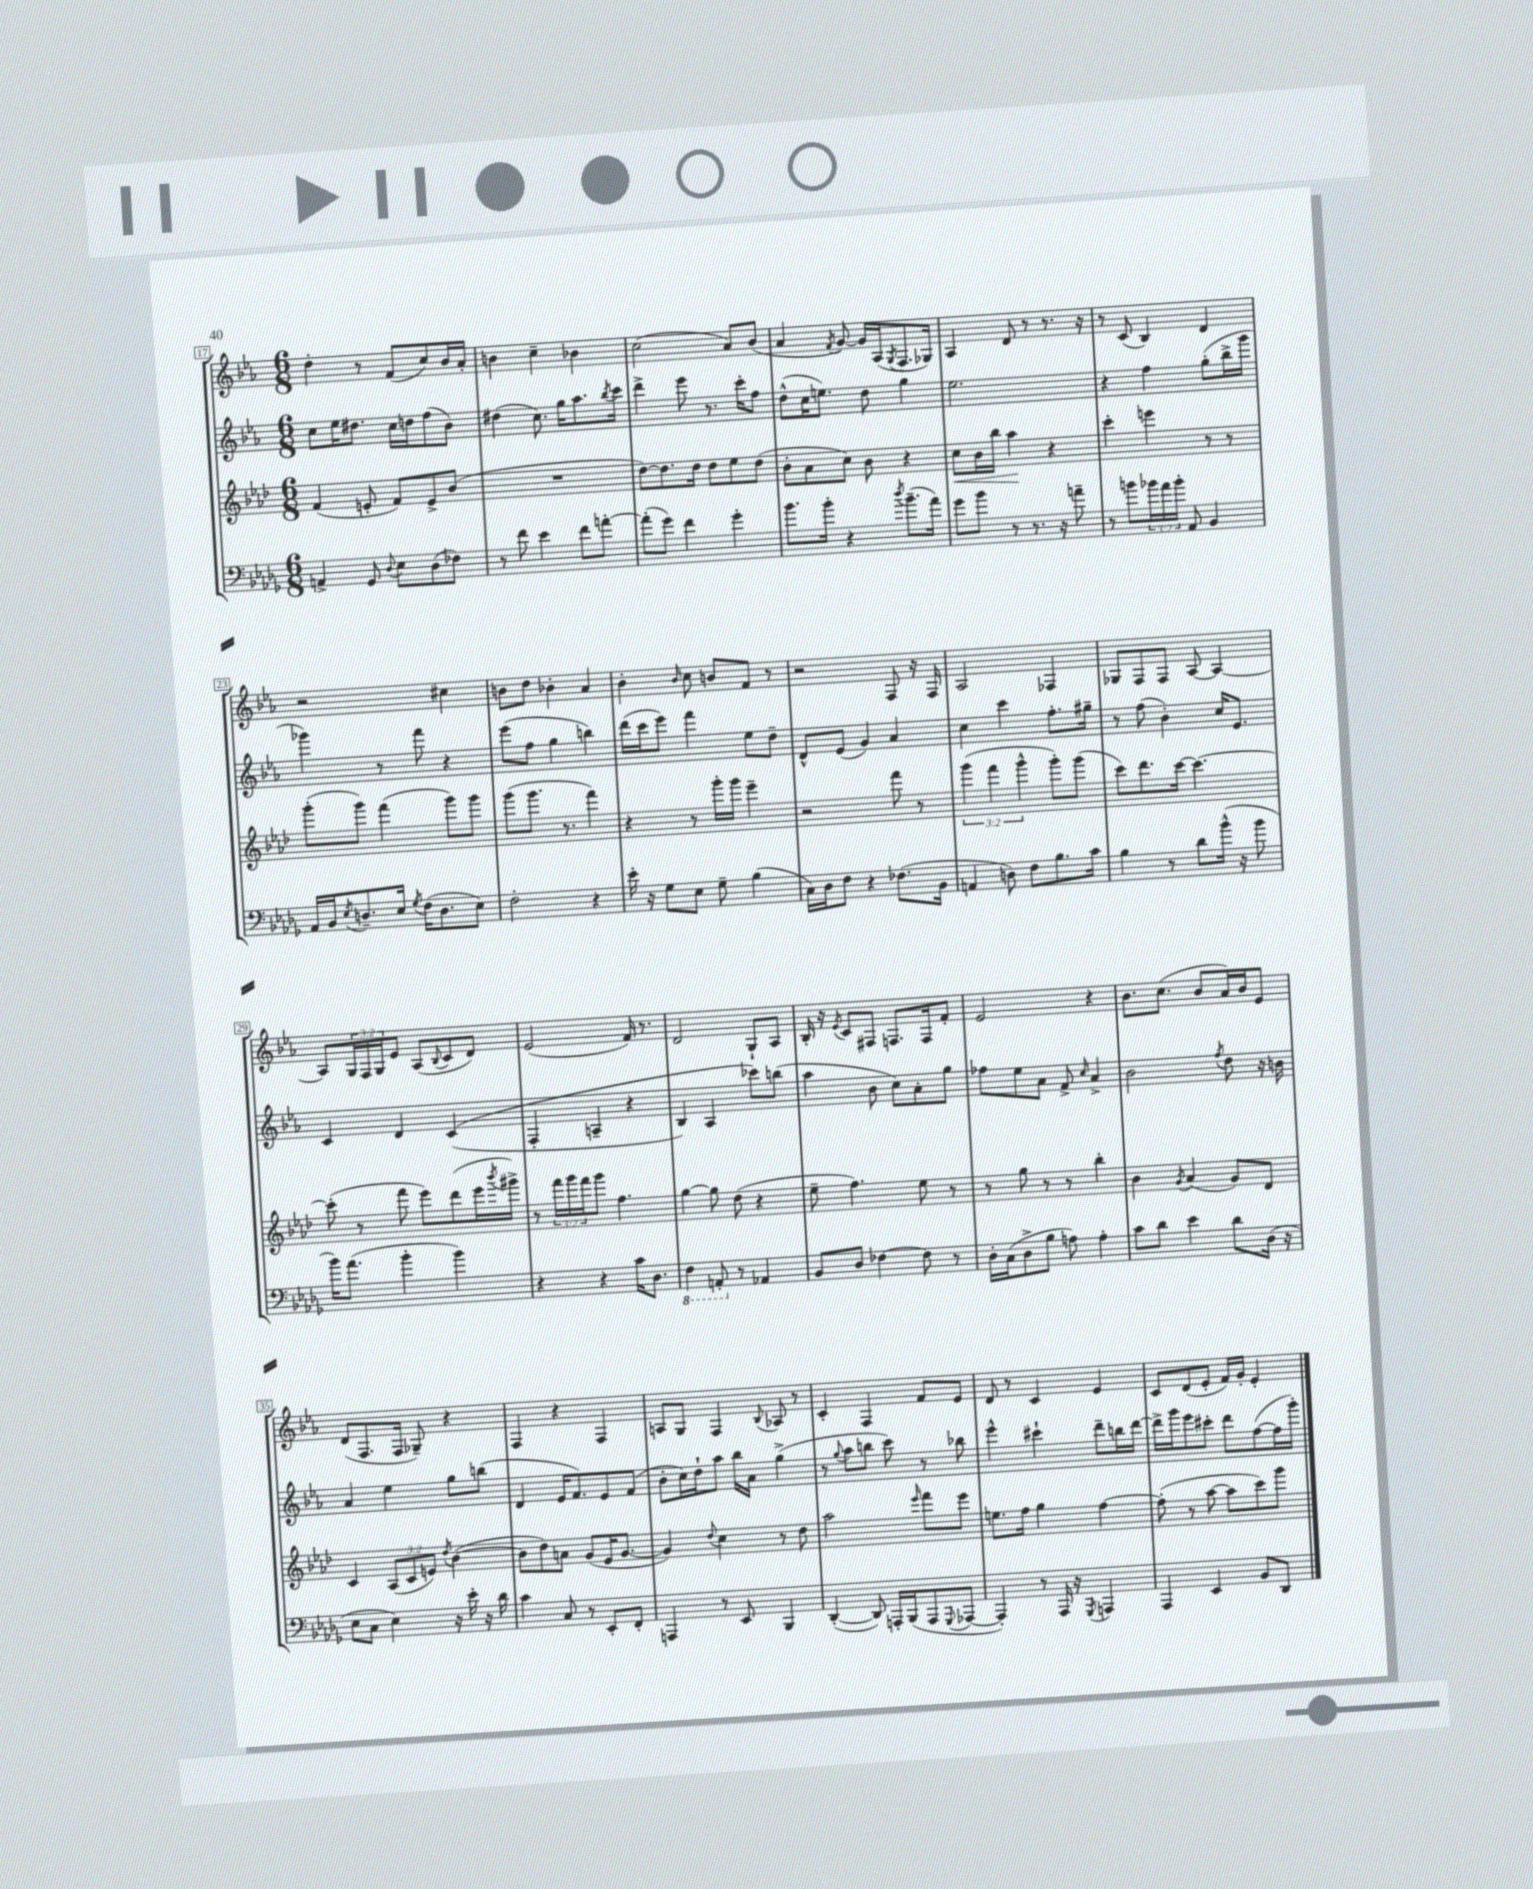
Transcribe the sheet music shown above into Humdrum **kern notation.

**kern	**kern	**kern	**kern
*staff4	*staff3	*staff2	*staff1
*clefF4	*clefG2	*clefG2	*clefG2
*k[b-e-a-d-g-]	*k[b-e-a-d-]	*k[b-e-a-]	*k[b-e-a-]
*M6/8	*M6/8	*M6/8	*M6/8
4AA^/	(4f/	8cc\L	4dd'\
.	.	16ee-\K	.
.	.	8.dd#\J	.
8GG-/	8e'/	.	8r
8qqD-/	.	.	.
8E-\L	8f/L)	16cc\LL	(8f/L
.	.	16dd\J	.
(8D-\	8e^/	(8ff\	8cc/)
8F-\J)	(8b-/J	8b-\J)	16b-/L
.	.	.	16a-'/JJ
=	=	=	=
8r	2.r	(4dd#\	4b\
8f\	.	.	.
4e-\	.	8.cc\)	4cc~\
.	.	16gg\LK	.
8f\L	.	8.aa-\	4b-\
[8a'\J	.	.	.
.	.	8qbb-/	.
.	.	16ccc\Jk	.
=	=	=	=
(8a'\]L	[8dd-\L)	4ddd^\	(2cc\
8g-\J)	8.dd-\]	.	.
4f\	.	8eee-\	.
.	16dd-\Jk	.	.
.	8dd-\L	8.r	.
4g-'\	8ee-\	.	8a-/L)
.	.	16ccc'\LK	.
.	(8dd-\J	8ff\J	(8b-/J
=	=	=	=
8.b-\L	8b-'\L	(8dd^^\L	4a-/
.	8a-\	16cc\K	.
16b-'\Jk	.	8.ee\J)	.
.	.	.	8qf/
4r	8cc\J)	.	[8g/)
.	8b-\	8dd\	16g/]LL
.	.	.	(16A-/J
8qdd-/	.	.	8qG/
(8.b-~\L	4r	4gg\	8.F/
16a-\Jk)	.	.	16G-/Jk)
=	=	=	=
8g-\L	8cc\L	2.ee-\	4A-/
8b-\J	16b-\L	.	.
.	16bb-\JJ	.	.
8r	4aa-\	.	8d/
8.r	.	.	8r
.	4r	.	8.r
16r	.	.	.
8a~\	.	.	.
.	.	.	16r
=	=	=	=
8r	4ccc'\	4r	8r
8b\L	.	.	(8c/
24b-\L	4eee\	4ff\	4B-/)
24a-\	.	.	.
24b-'\JJ	.	.	.
8AA-/	.	.	.
4BB-/	8r	(8gg'\L	4d/
.	8r	16bb-^\L	.
.	.	16ggg\JJ	.
=	=	=	=
16AA-/LL	(8ggg'\L	4ggg-\)	2r
16BB-/J	.	.	.
8qE-/	.	.	.
8.D~/	8ggg\J)	.	.
.	(4fff\	8r	.
16E-/Jk	.	.	.
8qG-/	.	.	.
(16F\LK	.	8fff\	.
8.D\	.	.	.
.	8ggg\L)	4r	4cc#\
8E-\J)	8ggg\J	.	.
=	=	=	=
2F'\	(8ggg\L	(8eee-\L	8b\L
.	8.ggg\J	8ff\J	8dd\J
.	.	4gg\	4b-'\
.	8.r	.	.
4r	4fff\)	4bb\)	4a-/
=	=	=	=
16e-'\	4r	(16ddd\LL	4b-'\
16r	.	16ccc\J	.
8G-\L	.	8eee-\J)	.
.	.	.	16qqb-/
8E-\J	8r	4fff\	8cc\
8G-~\	16ggg'\LL	.	8b/L
.	16ggg\JJ	.	.
(4B-\	4eee-~\	8ee-\L	8f/J
.	.	8dd~\J	8r
=	=	=	=
16C\LL)	2r	8d^^/L	2r
16D-\J	.	.	.
8F\J	.	(8e-/J	.
4r	.	4g/)	.
(8.F-\L	8fff\	4a-/	8F/
.	8r	.	16r
16BB-\Jk	.	.	16F/
=	=	=	=
4AA/	(6ggg\	4cc\	2A-/
.	6fff\	.	.
8D\)	.	4ccc\	.
.	6ggg^^\	.	.
8F\L	.	.	.
8.B-\	8ggg'\L)	8.ff'\L	4F-/
.	(8ggg\J	.	.
16c\Jk	.	16gg#~\Jk	.
=	=	=	=
4B-\	8ccc\L)	8r	8G-/L
.	8.ddd-\	(8ff\	8F/
8r	.	4b-'\)	8F/J
.	[16ccc\Jk	.	.
8d-\L	4.ccc\_	.	[8A-/
(16b-^^\Jk	.	16cc/LK	4A-/_
16r	.	8.e-/J	.
8b-\	.	.	.
=	=	=	=
16b-\LK)	(8ccc'\]	4c/	8A-/]L
(8.a-\J	.	.	.
.	8r	.	24G/L
.	.	.	24F/
.	.	.	24G/J
4b-'\	8fff\	4d/	8e-/J
.	8eee-\L)	.	(8A-/L
.	.	.	8qqB-/
4b-\)	(8ddd-\	&((4c/	8c/
.	16eee-\L	.	8d/J)
.	8qbbb-/	.	.
.	16ggg#^\JJ)	.	.
=	=	=	=
4r	8r	4F'/	(2e-/
.	24fff\LL	.	.
.	24ggg\	.	.
.	24fff\J	.	.
4r	8ggg\J	4A~/	.
.	4.ff\	.	.
16c\LK	.	4r	16f/)
8.D-\J	.	.	8.r
=	=	=	=
4FF\	[4gg\	4B-/)	2d/
8AAA'/	8gg\]	4A-/	.
8r	(8dd-\	.	.
4AA-/	4r	8ccc-\L&)	8G`/L
.	.	(8bb\J	8A-/J
=	=	=	=
8BB-/L	8ee-~\	4aa-\	16B-'/
.	.	.	16r
.	.	.	8qe-/
8D-/J	4.ff\)	.	8c/L
[4F-\	.	8b-\	8F#/J
.	.	8cc\L)	8.F/L
8F-\]	8ee-\	8a-'\	.
.	.	.	16F/k
8r	8r	8gg\J	8f'/J
=	=	=	=
16D-'\LL	8r	8ff-\L	2e-/
(16C\J	.	.	.
8D-^\	8gg\	8ee-\	.
8B-\J	8r	8a-\J	.
8A\)	8r	8f^/	.
.	.	16qqcc/	.
4A'\	4bb-'\	4a-^/	4r
=	=	=	=
8c\L	4b-\	2b-\	8.b-\L
8d-\J	.	.	.
.	.	.	(8.cc\J
.	8qg/	.	.
4e-\	(4a-/	.	.
.	.	.	8b-/L
.	.	8qff/	.
8d-\L	8g/L)	8dd\	16a-/L)
.	.	.	16b-/J
(16D-\Jk	8d-/J	16r	8e-/J
16r	.	16b\	.
=	=	=	=
8E-\L	4c/	4a-/	(8d/L
8C\J	.	.	8.F/
4E-\)	(12A-/L	4ee-\	.
.	.	.	16F/Jk
.	12c/	.	.
.	.	.	8G-~/)
.	12e/J)	.	.
.	8qdd-/	.	.
16r	([4b-\	8gg\L	4r
16e-'\	.	.	.
16r	.	(8bb\J	.
16d-\	.	.	.
=	=	=	=
4c\	8b-\]L	4d/	4F/
.	8dd-\)	.	.
8C/	8a\J	16e-/LK	4r
.	.	8.f/)	.
8r	(8g/L	.	.
8EE-'/L	16e-/K	8e-/	4F/
.	[8.g/J	.	.
8FF'/J	.	(8f/J	.
=	=	=	=
4AAA/	4g/])	8b-'\L	8A/L
.	.	16cc\L)	8G/J
.	.	16dd`\J	.
.	8qqdd-/	.	.
8r	4cc\	8aa-\J	4F/
8EE-/	.	16bb-\LL	.
.	.	16a-\JJ	.
.	.	.	8qqB-/
4BBB-/	8r	(4gg^\	8A-/
.	8dd-\	.	8r
=	=	=	=
([4DD-'/	2aa-\	8r	4c'/
.	.	8qqgg/	.
.	.	8aa-\L	.
8DD-/])	.	8bb\J	4F/
16AAA'/LL	.	8ccc\)	.
(16BBB-/J	.	.	.
.	16qqeee-/	.	.
8AAA/	8fff\L	8r	8f/L
8qqGGG-/	.	.	.
[8AAA-/J	8eee-\J	8bb-\	8e-/J
=	=	=	=
4AAA-'/])	8.ee\L	4eee-^^\	8d/
.	.	.	8r
.	16ff\Jk	.	.
8r	4gg\	4ccc#`\	4c/
16AAA-/	.	.	.
16r	.	.	.
8qGGG-/	.	.	.
4AAA/	[4ff\	8ddd~\L	4e-/
.	.	16bb\L	.
.	.	[16ddd\JJ	.
=	=	=	=
4AAA-/	(8ff'\]	16ddd^\]LL	8c/L
.	.	16ggg\J	.
.	8r	8eee-\	(8d/
4EE-/	[8aa-\	8ccc#'\J	8e-'/J
.	8aa-\]L	8ddd\L	16f/LL)
.	.	.	16g'/JJ
8BB-/L	8ccc\)	([8ff\	4e-'/
8DD-/J	8ggg\J	16ff\]L	.
.	.	16ggg'\JJ)	.
==	==	==	==
*-	*-	*-	*-
